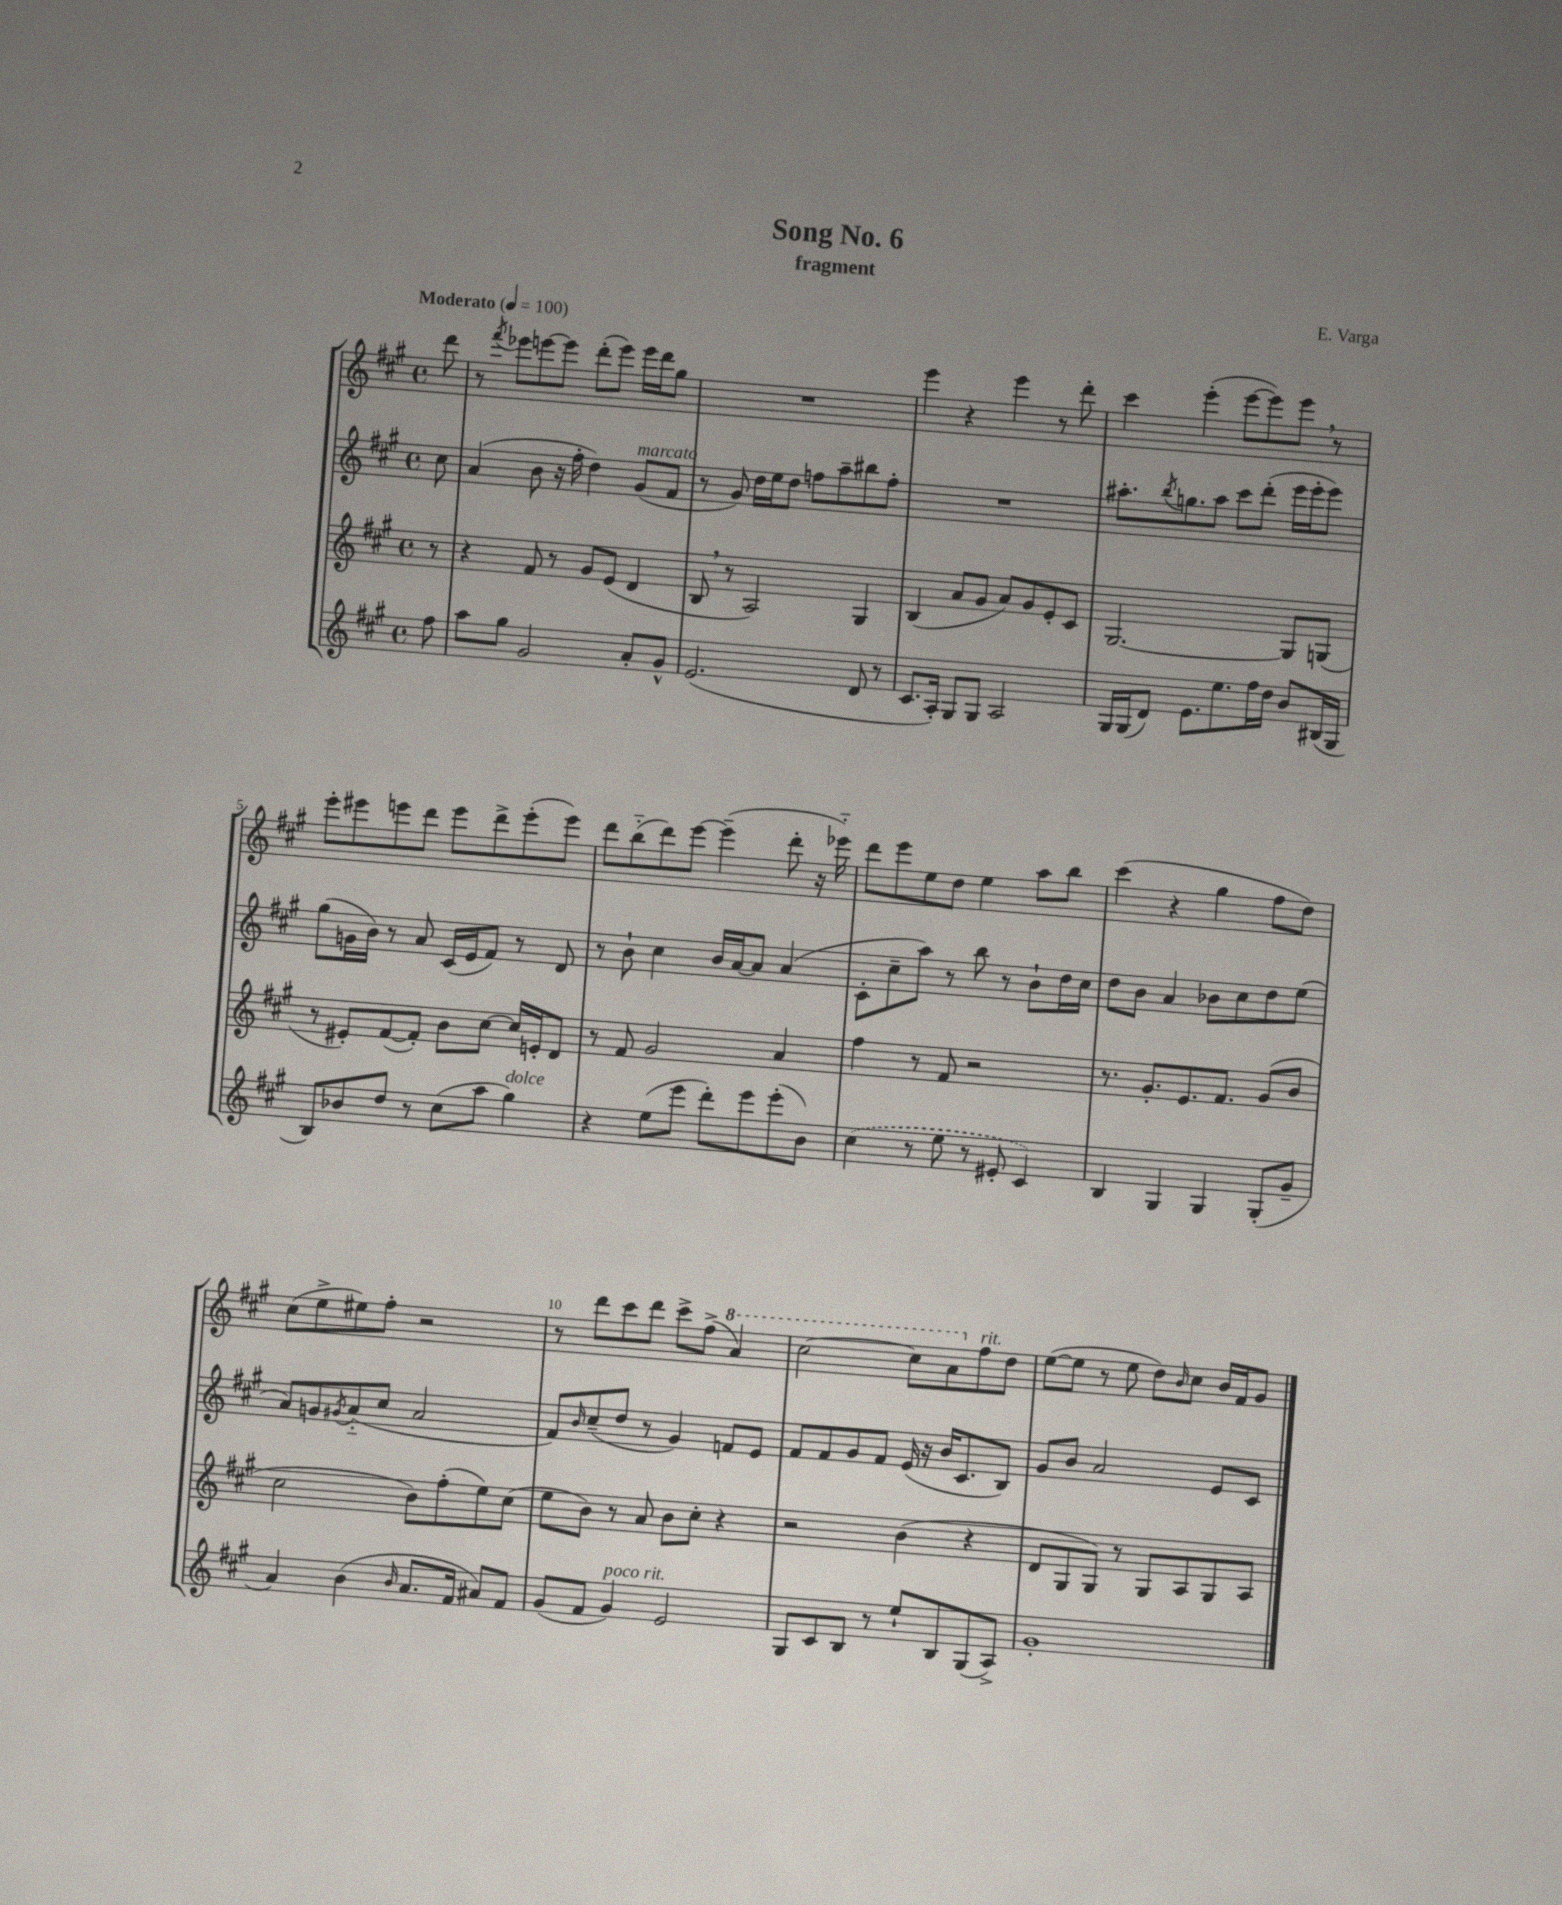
\header { title = "Song No. 6" composer = "E. Varga" subtitle = "fragment" }
<<
\new StaffGroup <<
\new Staff = "s0" {
    \clef treble \key a \major \defaultTimeSignature \time 4/4 \partial 8 \tempo "Moderato" 4 = 100
    d'''8 |
    r8 \acciaccatura { fis'''8 } ees'''8 e'''8~ e'''8 d'''8-.( e'''8) e'''16 d'''16 gis''8 |
    R1 |
    e'''4 r4 e'''4 r8 d'''8-. |
    cis'''4 e'''4-.( e'''8~ e'''8) e'''8 \breathe r8 |
    e'''8-. eis'''8 e'''8 d'''8 e'''8 d'''8-> e'''8-.( e'''8) |
    d'''8 b''8-_( d'''8) e'''8~ e'''4--( d'''8-. r16 ees'''16-_) |
    d'''8 e'''8 e''8 d''8 e''4 a''8 b''8 |
    cis'''4( r4 gis''4 fis''8 d''8) |
    cis''8( e''8-> eis''8) fis''8-. r2 |
    r8 d'''8 cis'''8 d'''8 cis'''8-> fis''8->( \ottava #1 a''4) |
    cis'''2~ cis'''8 a''8 \ottava #0 fis''8^\markup { \italic "rit." } d''8 |
    e''8~( e''8 r8 e''8 d''8) \grace { b'16 } cis''8 b'16 fis'16 gis'8 \bar "|." |
}
\new Staff = "s1" {
    \clef treble \key a \major \defaultTimeSignature \time 4/4 \partial 8
    cis''8 |
    a'4( b'8 r16 fis''16-. d''4) gis'8^\markup { \italic "marcato" }( fis'8 |
    r8 gis'8) d''16 e''16 d''8 f''8 a''8-- bis''8 f''8-. |
    R1 |
    ais''8.-. \acciaccatura { b''8 } g''8. ais''8 cis'''8 d'''8-.( e'''16 e'''16-. e'''8) |
    gis''8( g'16 b'16) r8 a'8 cis'16( e'16 fis'8) r8 d'8 |
    r8 b'8-! cis''4 b'16 a'16~ a'8 a'4( |
    cis'8-. cis''8-- a''8) r8 b''8 r8 b'8-! d''16 cis''16 |
    d''8 b'8 a'4 bes'8 cis''8 d''8 e''8( |
    a'8) g'8 \acciaccatura { gis'8 } a'8-_( cis''8 a'2 |
    fis'8) \grace { b'16 } cis''8--( d''8 r8 gis'4) f'8 e'8 |
    fis'8 fis'8 gis'8 fis'8 e'16( r16 b'16 cis'8. b8) |
    gis'8 b'8 a'2 e'8 cis'8 \bar "|." |
}
\new Staff = "s2" {
    \clef treble \key a \major \defaultTimeSignature \time 4/4 \partial 8
    r8 |
    r4 fis'8 r8 gis'8 e'8( d'4 |
    b8 \breathe r8 a2) gis4 |
    b4( a'8 gis'8 a'8) gis'8 e'8-. cis'8 |
    gis2.~ gis8 g8( |
    r8 eis'8-.) fis'8~( fis'8-.) b'8 cis''8~ cis''16 e'16-. d'8 |
    r8 fis'8 gis'2 a'4 |
    fis''4 r8 fis'8 r2 |
    r8. gis'8.-. e'8. fis'8. gis'8( b'8 |
    cis''2 b'8) fis''8-.( e''8) cis''8( |
    e''8 b'8) r8 a'8 b'8 cis''8-. r4 |
    r2 b'4( r4 |
    d'8 gis8 gis8) r8 gis8 a8 gis8 a8 \bar "|." |
}
\new Staff = "s3" {
    \clef treble \key a \major \defaultTimeSignature \time 4/4 \partial 8
    fis''8 |
    a''8 gis''8 gis'2 a'8-. gis'8-^ |
    e'2.( d'8 r8 |
    cis'8. a16-.) gis8 gis8 a2 |
    gis16 gis16( d'8) e'8. e''8. fis''16 d''16 b'8 bis16( gis16 |
    b8) bes'8 d''8 r8 cis''8( a''8 gis''4^\markup { \italic "dolce" }) |
    r4 e''8( e'''8 d'''8-.) e'''8 e'''8-.( b'8) |
    \once \slurDashed cis''4( r8 e''8 r8 eis'8-. cis'4) |
    b4 gis4 gis4 gis8-.( gis'8-- |
    a'4) b'4( \grace { b'16 } a'8. fis'16 ais'8) fis'8 |
    gis'8( fis'8 gis'4^\markup { \italic "poco rit." }) e'2 |
    gis8 cis'8 b8 r8 e''8-! b8 gis8( a8->) |
    gis'1-. \bar "|." |
}
>>
>>
\layout { \context { \Score \override BarNumber.break-visibility = ##(#f #t #t) barNumberVisibility = #(every-nth-bar-number-visible 5) } }
